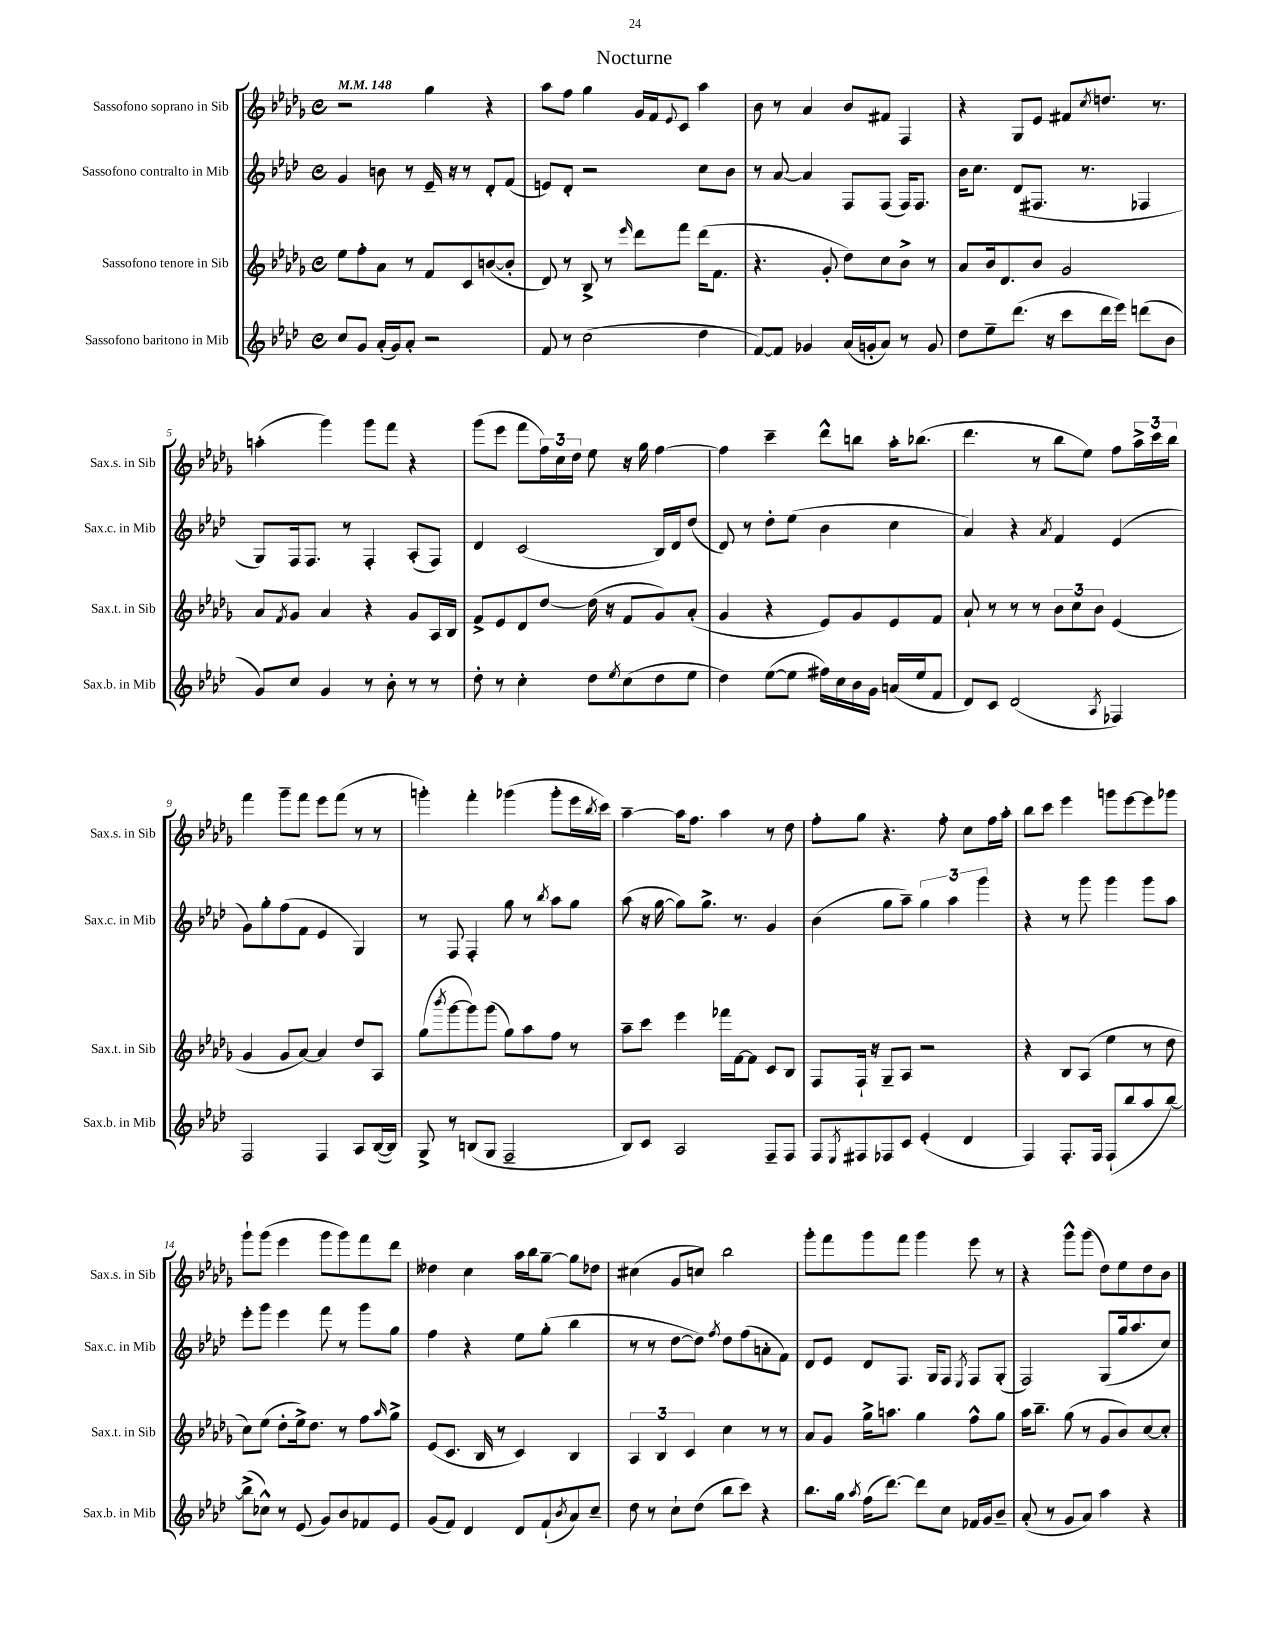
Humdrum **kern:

**kern	**kern	**kern	**kern
*staff4	*staff3	*staff2	*staff1
*clefG2	*clefG2	*clefG2	*clefG2
*k[b-e-a-d-]	*k[b-e-a-d-g-]	*k[b-e-a-d-]	*k[b-e-a-d-g-]
*M4/4	*M4/4	*M4/4	*M4/4
*met(c)	*met(c)	*met(c)	*met(c)
*MM148	*MM148	*MM148	*MM148
8cc/L	8ee-\L	4g/	2r
8g/J	8ff'\	.	.
(16a-'/LL	8a-\J	8b\	.
16g/J)	.	.	.
8a-'/J	8r	8r	.
2r	8f/L	16e-~/	4gg-\
.	.	16r	.
.	8c/	8r	.
.	([8b/	8d-'/L	4r
.	8b'/]J	(8f/J	.
=	=	=	=
8f/	8d-/)	8e/L)	8aa-\L
8r	8r	8d-'/J	8ff\J
(2cc\	8B-^/	2r	4gg-\
.	8r	.	.
.	16qqeee-/	.	.
.	8ddd-\L	.	16g-/LL
.	.	.	16f/J
.	.	.	8qqe-/
.	8fff\J	.	8c/J
4dd-\	(16ddd-\LK	8cc\L	4aa-\
.	8.f\J	.	.
.	.	8b-\J	.
=	=	=	=
[8f/L)	4.r	8r	8b-\
8f/]J	.	[8a-/	8r
4g-/	.	4a-/]	4a-/
.	8g-'/	.	.
(16a-/LL	8dd-\L)	8F/L	8b-/L
16g'/J	.	.	.
8a-/J)	8cc\	(8F/J	8f#/J
8r	8b-^\J	16F/LK)	4F/
.	.	8.F/J	.
8g/	8r	.	.
=	=	=	=
8dd-\L	8a-/L	16b-\LK	4r
.	.	8.cc\J	.
8ee-~\	16b-/k	.	.
.	8.d-/	.	.
(8.ddd-\J	.	(8d-/L	8G-/L
.	8b-/J	8.F#/J	8e-/J
16r	.	.	.
8ccc\L	2g-/	.	8f#/L
.	.	8.r	.
.	.	.	8qcc/
16ddd-\L	.	.	8.dd/J
16eee-\JJ)	.	.	.
(8ddd\L	.	4F-/	.
.	.	.	8.r
8b-\J	.	.	.
=	=	=	=
8g/L)	8a-/L	8G/L)	(4aa'\
.	8qf/	.	.
8cc/J	8g-/J	16F/k	.
.	.	8.F/J	.
4g/	4a-/	.	4ggg-\)
.	.	8r	.
8r	4r	4F'/	8ggg-\L
8b-'\	.	.	8fff\J
8r	8g-/L	(8A-'/L	4r
8r	16A-/L	8F/J)	.
.	16B-/JJ	.	.
=	=	=	=
8dd-'\	8f^/L	4d-/	(8ggg-\L
8r	8e-/	.	8eee-\J
4cc'\	8d-/	(2c/	8fff\L
.	[8dd-/J	.	24ff\L)
.	.	.	24cc\
.	.	.	24dd-\JJ
8dd-\L	(16dd-\]	.	8ee-\
.	16r	.	.
8qee-/	.	.	.
(8cc\	8f/L	.	16r
.	.	.	16gg-\
8dd-\	8g-/)	16B-/LL)	[4ff\
.	.	16d-/J	.
8ee-\J	(8a-'/J	(8dd-/J	.
=	=	=	=
4dd-\)	4g-/	8d-/)	4ff\]
.	.	8r	.
([8ee-\L	4r	8dd-'\L	4ccc~\
8ee-\]J	.	(8ee-\J	.
16ff#\LL)	8e-/L)	4b-\	8ddd-^^\L
16cc\	.	.	.
16b-\	8g-/	.	8bb\J
16g\JJ	.	.	.
(16a/LL	8e-/	4cc\	16aa-'\LK
16ee-/J	.	.	(8.bb-\J
8f/J	8f/J	.	.
=	=	=	=
8d-/L)	8a-`/	4a-/)	4.ddd-\
8c/J	8r	.	.
(2d-/	8r	4r	.
.	8r	.	8r
.	.	8qa-/	.
.	12b-\L	4f/	8bb-\L
.	12cc\	.	.
.	.	.	8ee-\J)
.	12b-\J	.	.
8qA-/	.	.	.
4F-/)	(4e-/	(4e-/	8ff\L
.	.	.	24aa-^\L
.	.	.	24ccc\
.	.	.	24bb-\JJ
=	=	=	=
2F/	4g-/	8g\L)	4fff\
.	.	8gg'\	.
.	8g-/L	(8ff\	8ggg-~\L
.	[8a-/J)	8f\J	8fff\J
4F/	4a-/]	4e-/	8eee-\L
.	.	.	(8fff\J
8A-/L	8dd-/L	4G/)	8r
([16B-/L	8A-/J	.	8r
16B-/]JJ)	.	.	.
=	=	=	=
8G^/	(8gg-\L	8r	4ggg'\)
.	8qbbb-/	.	.
8r	[8ggg-\	8F/	.
(8B/L	8ggg-\])	4F'/	4fff'\
8G/J	(8ggg-\J	.	.
2F~/	8gg-\L)	8gg\	(4ggg-\
.	8aa-\	8r	.
.	.	8qbb-/	.
.	8ff\J	8aa-\L	8ggg-'\L
.	8r	8gg\J	16eee-\L
.	.	.	8qbb-/
.	.	.	16ccc\JJ)
=	=	=	=
8B-/L)	8aa-~\L	(8aa-\	[4aa-~\
8c/J	8ccc\J	16r	.
.	.	[16gg\	.
2A-/	4eee-\	8gg\]L)	16aa-\]LK
.	.	.	8.ff\J
.	.	8.gg^\J	.
.	16fff-\LL	.	4aa-\
.	[16f\J	8.r	.
.	8f\]J	.	.
8F~/L	8c/L	4g/	8r
8F/J	8B-/J	.	8dd-\
=	=	=	=
8F/L	8F/L	(4b-\	8ff'\L
8qE-/	.	.	.
8F#/	16F`/Jk	.	8gg-\J
.	16r	.	.
8F-/	8G-~/L	8gg\L	4.r
8c/J	8A-/J	8aa-~\J)	.
(4e-'/	2r	6gg\	.
.	.	.	8ff'\
.	.	6aa-\	.
4d-/	.	.	8cc\L
.	.	6ggg\	.
.	.	.	16ff\L
.	.	.	16aa-'\JJ
=	=	=	=
4F/)	4r	4r	8bb-\L
.	.	.	8ccc\J
8.F'/L	8B-/L	8r	4eee-\
.	(8A-/J	8ggg\	.
16F/Jk	.	.	.
(8F`/L	4ee-\	4ggg\	8ggg\L
8bb-/	.	.	[8eee-\
8aa-/	8r	8ggg\L	8eee-\]
[8bb-/J)	8dd-\	8aa-\J	8ggg-\J
=	=	=	=
(8bb-^\]L	8cc\L)	8eee-'\L	8ggg-`\L
8cc-^^\J)	(8ee-\J	8ggg\J	(8ggg-\J
8r	8dd-'\L	4eee-\	4eee-\
(8e-/	16ee-^\k)	.	.
.	8.dd-\J	.	.
8g/L)	.	8fff\	8ggg-\L
8b-/	8r	8r	8ggg-\)
8f-/	8ff\L	8ggg\L	8fff\
.	16qqaa-/	.	.
8e-/J	8gg-^\J	8gg\J	8ddd-\J
=	=	=	=
(8g/L	(8e-/L	4ff\	4dd--\
8f/J)	8.c/J	.	.
4d-/	.	4r	4cc\
.	16B-/	.	.
.	8r	.	.
8d-/L	4c/)	8ee-\L	16aa-\LL
.	.	.	16bb-\J
(8f`/	.	(8gg'\J	[8gg-~\J
8qb-/	.	.	.
8a-/)	4B-/	4bb-\	8gg-\]L
8cc~/J	.	.	8dd-\J
=	=	=	=
8dd-\	6A-/	8r	(4cc#\
8r	.	8r	.
.	6B-/	.	.
8cc`\L	.	[8dd-\L	8g-/L
.	6c/	.	.
(8dd-\J	.	8dd-\]J)	8cc/J)
.	.	8qff/	.
8bb-\L	4cc\	8dd-\L	2bb-\
8ccc\J)	.	(8ff\	.
4r	8r	8a'\	.
.	8r	8f\J)	.
=	=	=	=
8.bb-\L	8a-/L	8d-/L	8ggg-'\L
.	8g-/J	8e-/J	8fff\
16gg\Jk	.	.	.
8qaa-/	.	.	.
(16ff\LK	16gg-^\LK	8d-/L	8ggg-\
[8.ddd-\J)	8.aa\J	.	.
.	.	8.F/J	8fff\J
8ddd-\]L	4gg-\	.	4ggg-\
.	.	16G/LK	.
8cc\J	.	8F/J	.
.	.	8qE-/	.
16f-/LL	8ff^^\L	8F/L	8eee-\
16g/J	.	.	.
8b-~/J	8gg-\J	(8G'/J	8r
=	=	=	=
(8a-'/	16aa-\LK	2F/)	4r
.	8.bb-~\J	.	.
8r	.	.	.
8g/L	(8gg-\	.	8ggg-^^\L
8a-/J)	8r	.	(8ggg-\J
4aa-\	8g-/L	(8G/L	8dd-\L)
.	8b-/)	16gg/k	8ee-\
.	.	8.aa-/	.
4r	[8cc/	.	8dd-\
.	8cc'/]J	8cc/J)	8b-\J
==	==	==	==
*-	*-	*-	*-
